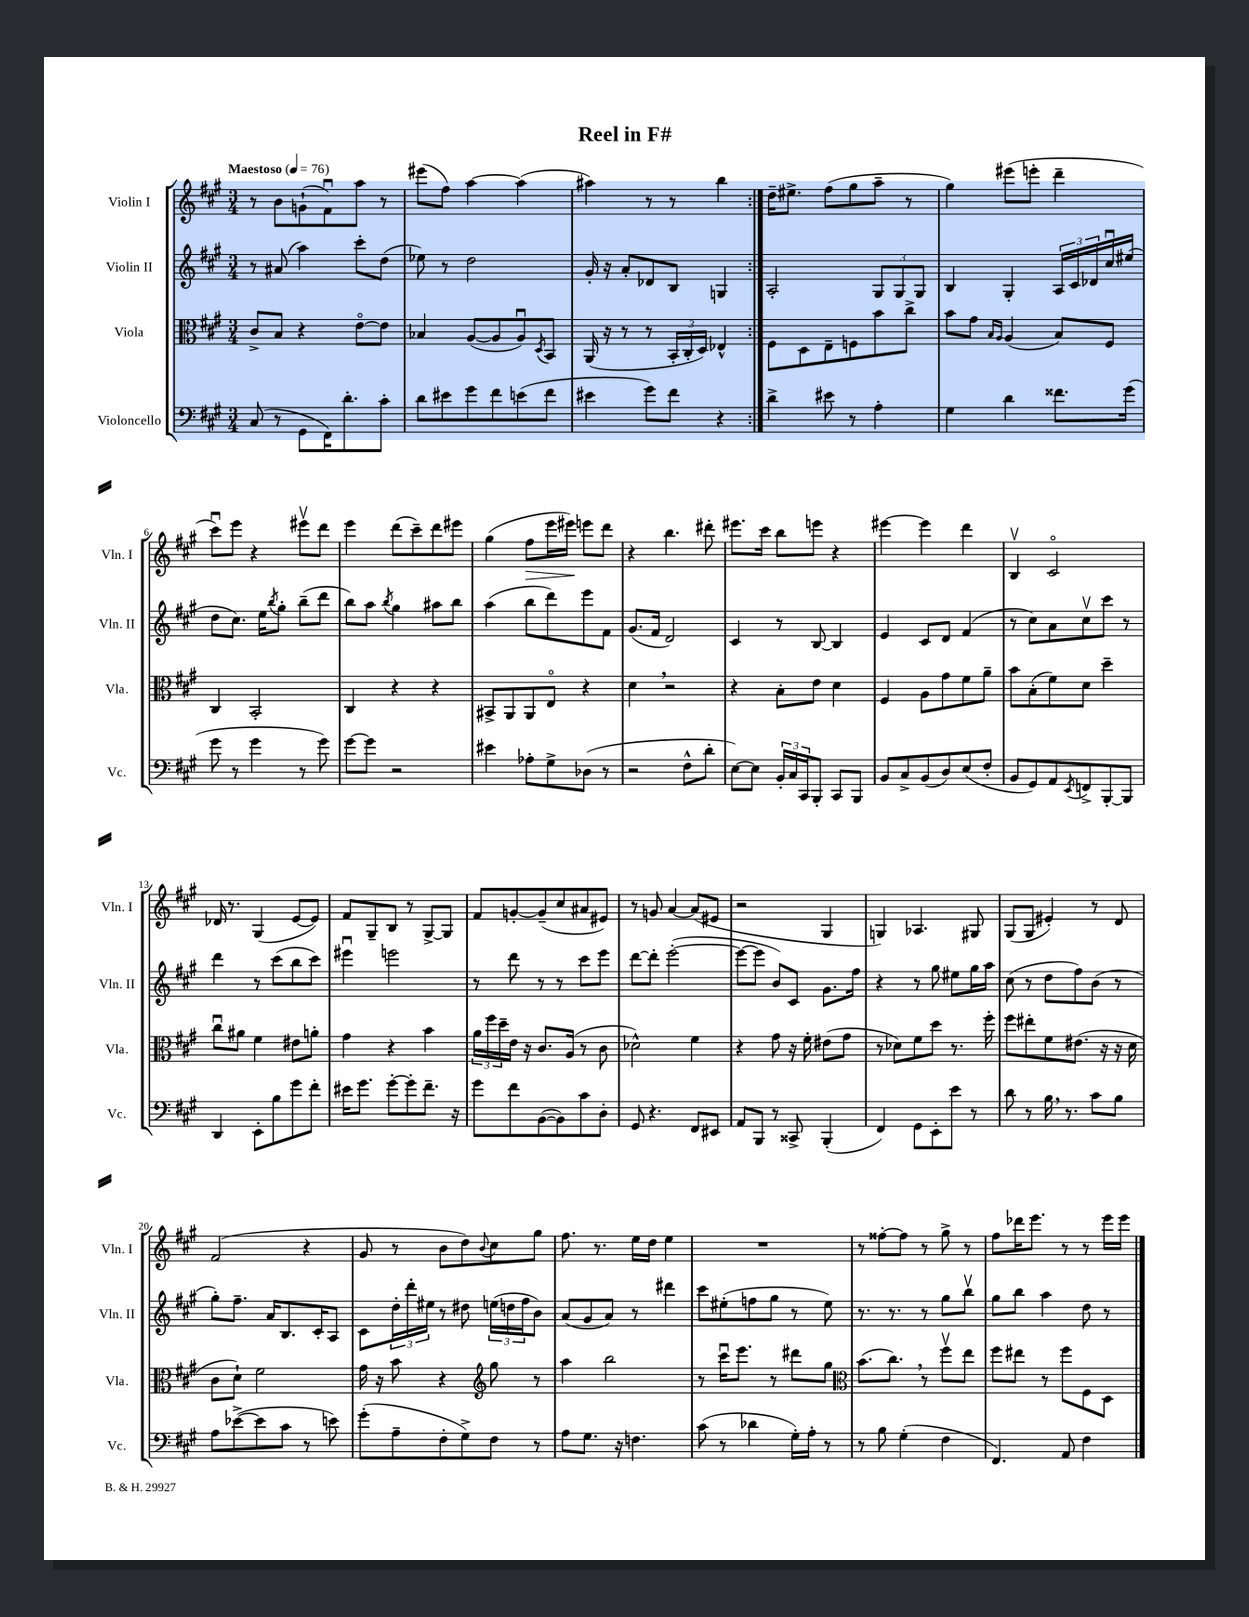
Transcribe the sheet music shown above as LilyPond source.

\header { title = "Reel in F#" }
<<
\new StaffGroup <<
\new Staff = "s0" \with { instrumentName = "Violin I" shortInstrumentName = "Vln. I" } {
    \clef treble \key a \major \numericTimeSignature \time 3/4 \tempo "Maestoso" 4 = 76
    \repeat volta 2 { r8 b'8 g'8-!( fis'8\downbow) a''8 r8 |
    eis'''8( fis''8) a''4~ a''4( |
    ais''4) r8 r8 b''4 | }
    d''16-- eis''8.-> fis''8( gis''8 a''8-- r8 |
    gis''4) eis'''8( e'''8-. d'''4-- |
    cis'''8\downbow) e'''8 r4 eis'''8\upbow d'''8 |
    e'''4 d'''8( cis'''8--) d'''8 eis'''8 |
    gis''4( fis''8\> e'''16 eis'''16\!) e'''8 d'''8 |
    r4 b''4. dis'''8-. |
    eis'''8. cis'''16 b''8 e'''8 r4 |
    eis'''4~ eis'''4 d'''4 |
    b4\upbow cis'2\flageolet |
    des'16 r8. gis4( e'8~ e'8) |
    fis'8 gis8-- b8 r8 gis8~-> gis8 |
    fis'8 g'8~-. g'8--( cis''8 ais'8 eis'8) |
    r8 g'8 a'4~ a'8( eis'8 |
    r2 gis4 |
    g4) aes4. gis8 |
    gis8( gis8 eis'4-.) r8 d'8 |
    fis'2( r4 |
    gis'8 r8 b'8 d''8) \appoggiatura { b'8 } cis''8 gis''8 |
    fis''8. r8. e''16 d''16 e''4 |
    R2. |
    r8 fisis''8~-. fisis''8 r8 gis''8-> r8 |
    fis''8 des'''16 e'''8. r8 r8 e'''16 e'''16 \bar "|." |
}
\new Staff = "s1" \with { instrumentName = "Violin II" shortInstrumentName = "Vln. II" } {
    \clef treble \key a \major \numericTimeSignature \time 3/4
    \repeat volta 2 { r8 ais'8( a''4) cis'''8-. d''8( |
    ees''8) r8 d''2 |
    gis'16-. r16 a'8-. des'8 b8 g4 | }
    a2-. \tuplet 3/2 { gis8 gis8 gis8 } |
    b4 gis4-. \tuplet 3/2 { a16 cis'16 des'16 } cis''16\downbow eis''16( |
    d''8 cis''8.) e''16 \acciaccatura { b''8 } gis''8-. b''8--( d'''8 |
    b''8) a''8 \acciaccatura { b''8 } gis''4 ais''8 b''8 |
    a''4( b''8 d'''8) e'''8 fis'8 |
    gis'8.( fis'16 d'2) |
    cis'4 r8 b8~ b4 |
    e'4 cis'8 d'8 fis'4( |
    r8 cis''8) a'8 cis''8\upbow cis'''8 r8 |
    d'''4 r8 cis'''8( b''8 cis'''8) |
    eis'''4\downbow e'''2 |
    r8 d'''8 r8 r8 cis'''8 e'''8 |
    d'''8~ d'''8-. e'''2~-.( |
    e'''8~ e'''8 b'8) cis'8 gis'8. fis''16 |
    r4 r8 gis''8 eis''8 gis''16 a''16 |
    cis''8( r8 d''8 fis''8) b'8( r8 |
    gis''8-.) fis''8.-- a'16 b8. cis'16-. a8 |
    cis'8 \tuplet 3/2 { d''16-. d'''16-. eis''16 } r8 dis''8 \tuplet 3/2 { e''16( d''16 fis''16 } b'8) |
    a'8( gis'8 a'8) r8 dis'''4 |
    cis'''8 eis''8-.( f''8 gis''8 r8 eis''8) |
    r8. r8. r8 gis''8 b''8\upbow |
    gis''8 b''8 a''4 d''8 r8 \bar "|." |
}
\new Staff = "s2" \with { instrumentName = "Viola" shortInstrumentName = "Vla." } {
    \clef alto \key a \major \numericTimeSignature \time 3/4
    \repeat volta 2 { cis'8-> b8 r4 e'8~\flageolet e'8 |
    bes4 a8~( a8 a8\downbow) \acciaccatura { d8 } b,8 |
    a,16( r16 r8 r8 \tuplet 3/2 { b,16-. cis16-. d16) } ees4-^ | }
    fis8 d8 e8-- f8 b'8 cis''8-> |
    b'8 gis'8 \grace { b16 a16 } a4( b8) fis8 |
    cis4 b,2-. |
    cis4 r4 r4 |
    bis,8-> a,8 a,8 e8\flageolet r4 |
    d'4 \breathe r2 |
    r4 b8-. e'8 d'4 |
    fis4 a8 gis'8 fis'8 a'8-- |
    b'8 b8-.( fis'8) d'8 d''4-- |
    cis''8\downbow ais'8 fis'4 eis'8 a'8-. |
    gis'4 r4 b'4 |
    \tuplet 3/2 { a'16 fis''16 d''16-- } e'16 r16 cis'8. a16( r8 cis'8 |
    des'2-^) fis'4 |
    r4 gis'8 r16 fis'16-. eis'8( gis'8 |
    r8 des'8) fis'8 d''8 r8. fis''16-. |
    fis''8 eis''8-. fis'8 eis'8.( r16 r16 d'16 |
    cis'8 d'8-!) fis'2 |
    gis'16 r16 b'8 r4 \clef treble gis''8 r8 |
    a''4 b''2 |
    r8 cis'''16\downbow e'''8. r8 dis'''8 gis''8 |
    \clef alto b'8.( cis''8.) \breathe r8 fis''8\upbow e''8 |
    fis''8 eis''8 r8 fis''8 fis8 d8 \bar "|." |
}
\new Staff = "s3" \with { instrumentName = "Violoncello" shortInstrumentName = "Vc." } {
    \clef bass \key a \major \numericTimeSignature \time 3/4
    \repeat volta 2 { cis8( r8 gis,8 fis,16) d'8.-. cis'8-. |
    d'8 eis'8 gis'8 fis'8 e'8( fis'8 |
    eis'4 gis'8) fis'8 r4 | }
    d'4-> eis'8 r8 a4-. |
    gis4 d'4 fisis'8. gis'16( |
    gis'8 r8 gis'4 r8 gis'8) |
    gis'8~ gis'8 r2 |
    eis'4 aes8-. gis8-> des8( r8 |
    r2 fis8-^ d'8-. |
    e8~) e8 \tuplet 3/2 { b,16-. cis16 cis,16 } b,,8-. cis,8 b,,8 |
    b,8 cis8-> b,8( d8) e8( fis8-. |
    b,8 gis,8) a,8 \acciaccatura { e,8 } f,8-> b,,8~-. b,,8 |
    d,4 e,8-. b8 gis'8 fis'8-. |
    eis'16 gis'8. gis'8~-. gis'8-. fis'8.-- r16 |
    gis'8 fis'8 b,8~( b,8) cis'8 d8-. |
    gis,8 r4. fis,8 eis,8 |
    a,8 b,,8 r8 cisis,8-> b,,4-.( |
    fis,4) gis,8 e,8-. e'8 r8 |
    d'8 r8 b16 \breathe r8. cis'8 b8 |
    a8 ees'8~->( ees'8 cis'8 r8 e'8) |
    gis'8-.( a8-- fis8-. gis8->) fis8 r8 |
    a8 gis8. r16 f4. |
    cis'8( r8 des'4 gis16-.) a16-. r8 |
    r8 b8 gis4-.( fis4 |
    fis,4.) a,8 fis4 \bar "|." |
}
>>
>>
